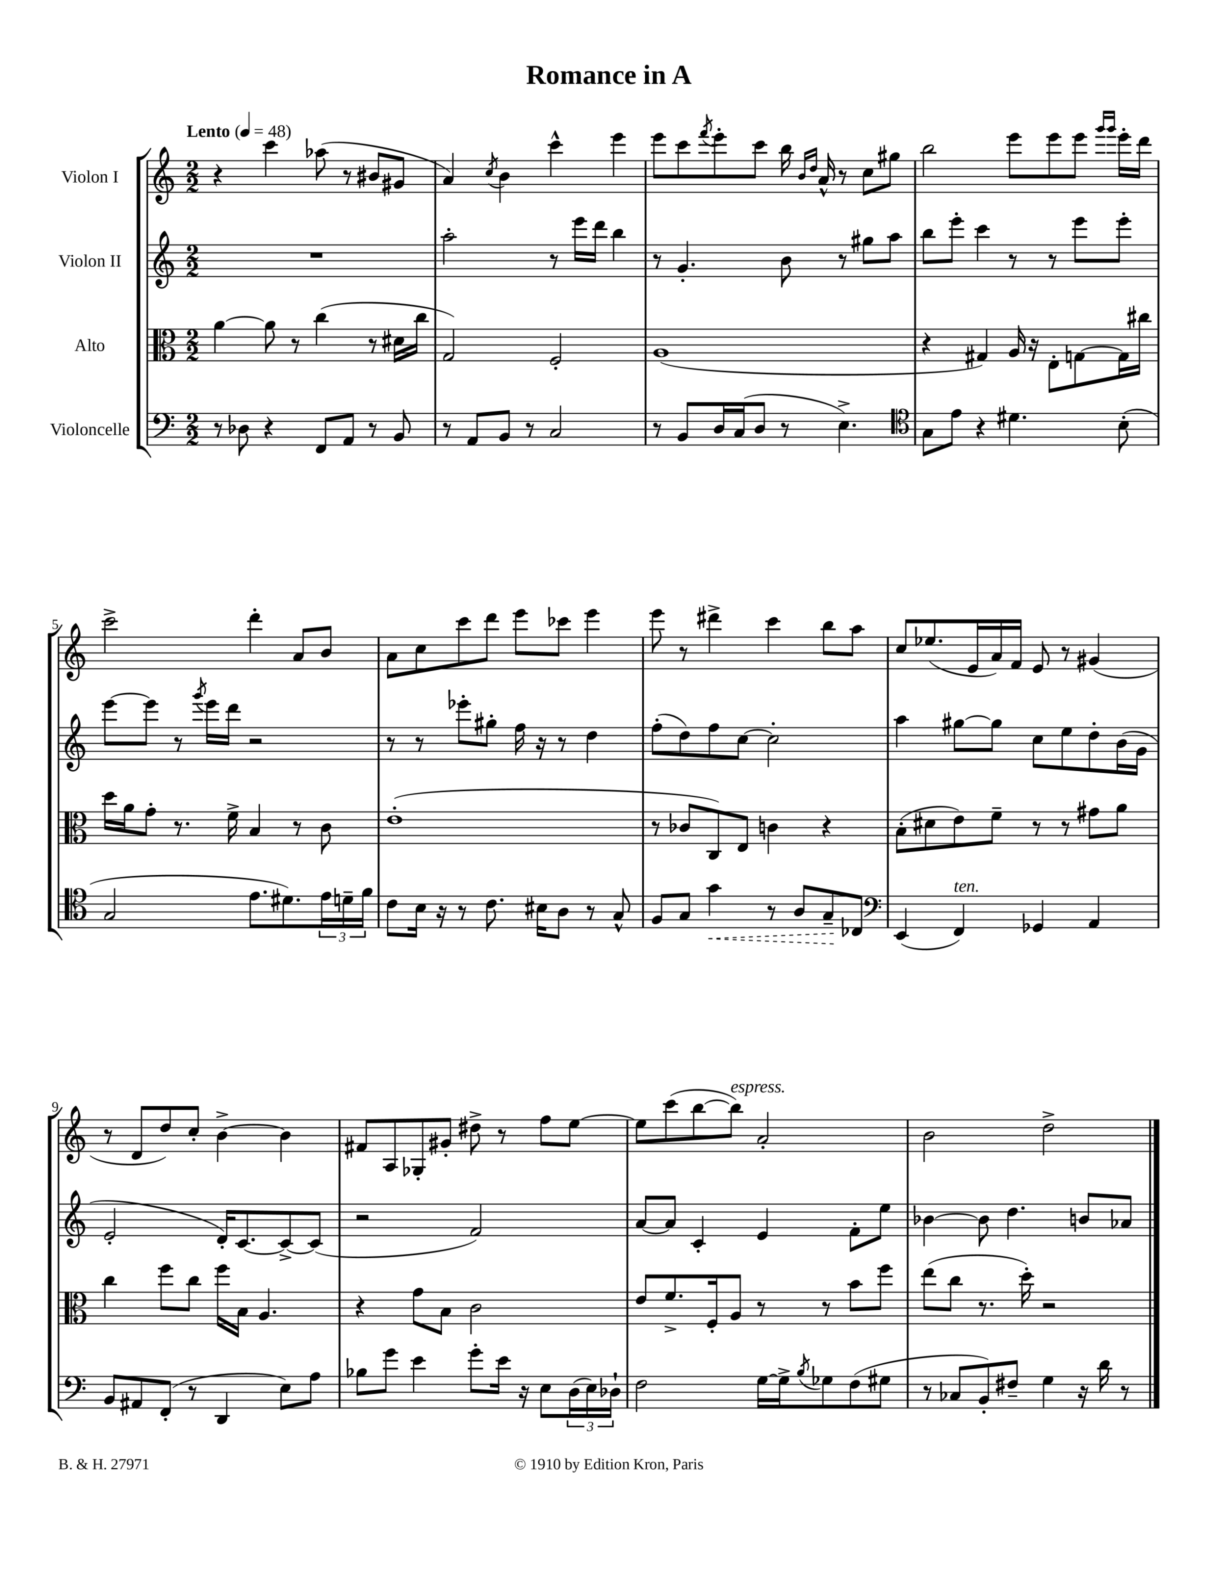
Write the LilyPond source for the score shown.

\header { title = "Romance in A" }
<<
\new StaffGroup <<
\new Staff = "s0" \with { instrumentName = "Violon I" } {
    \clef treble \key c \major \numericTimeSignature \time 2/2 \tempo "Lento" 4 = 48
    r4 c'''4 aes''8( r8 bis'8 gis'8 |
    a'4) \acciaccatura { c''8 } b'4 c'''4-^ e'''4 |
    e'''8 c'''8 \acciaccatura { f'''8 } e'''8-. c'''8 b''16 \grace { b'16 d''16 } a'16-^ r8 c''8 gis''8 |
    b''2 e'''8 e'''8 e'''8 \grace { g'''16 g'''16 } e'''16-. d'''16 |
    c'''2-> d'''4-. a'8 b'8 |
    a'8 c''8 c'''8 d'''8 e'''8 ces'''8 e'''4 |
    e'''8 r8 dis'''4-> c'''4 b''8 a''8 |
    c''8 ees''8.( e'16 a'16) f'16 e'8 r8 gis'4( |
    r8 d'8 d''8) c''8-. b'4~-> b'4 |
    fis'8 a8 ges8-. gis'8-. dis''8-> r8 f''8 e''8~ |
    e''8 c'''8( b''8~ b''8^\markup { \italic "espress." }) a'2-. |
    b'2 d''2-> \bar "|." |
}
\new Staff = "s1" \with { instrumentName = "Violon II" } {
    \clef treble \key c \major \numericTimeSignature \time 2/2
    R1 |
    a''2-. r8 e'''16 d'''16 b''4 |
    r8 g'4.-. b'8 r8 gis''8 a''8 |
    b''8 e'''8-. c'''4 r8 r8 e'''8 e'''8-. |
    e'''8~ e'''8 r8 \acciaccatura { g'''8 } e'''16 d'''16 r2 |
    r8 r8 ees'''8-. gis''8-. f''16 r16 r8 d''4 |
    f''8-.( d''8) f''8 c''8~ c''2-. |
    a''4 gis''8~ gis''8 c''8 e''8 d''8-. b'16( g'16 |
    e'2-. d'16-.) c'8.~ c'8~-> c'8( |
    r2 f'2) |
    a'8~ a'8 c'4-. e'4 f'8-. e''8 |
    bes'4~ bes'8 d''4. b'8 aes'8 \bar "|." |
}
\new Staff = "s2" \with { instrumentName = "Alto" } {
    \clef alto \key c \major \numericTimeSignature \time 2/2
    a'4~ a'8 r8 c''4( r8 dis'16 c''16 |
    g2) f2-. |
    a1( |
    r4 gis4) a16 r16 e8-. g8~ g16 cis''16 |
    d''16 a'16 g'8-. r8. f'16-> b4 r8 c'8 |
    e'1-.( |
    r8 ces'8 c8) e8 c'4 r4 |
    b8-.( dis'8 e'8) f'8-- r8 r8 gis'8 a'8 |
    c''4 f''8 c''8 f''16 b16 a4. |
    r4 g'8 b8 c'2 |
    e'8 f'8.-> f16-. a8 r8 r8 b'8 f''8 |
    e''8( c''8 r8. d''16-.) r2 \bar "|." |
}
\new Staff = "s3" \with { instrumentName = "Violoncelle" } {
    \clef bass \key c \major \numericTimeSignature \time 2/2
    r8 des8 r4 f,8 a,8 r8 b,8 |
    r8 a,8 b,8 r8 c2 |
    r8 b,8 d16 c16( d8 r8 e4.->) |
    \clef tenor g8 e'8 r4 dis'4. b8-.( |
    g2 e'8. dis'8.) \tuplet 3/2 { e'16 d'16-- f'16 } |
    c'8 b16 r16 r8 c'8. bis16 a8 r8 g8-^ |
    f8 g8 \once \override Hairpin.style = #'dashed-line g'4\< r8 a8 g8--\! ces8 |
    \clef bass e,4( f,4^\markup { \italic "ten." }) ges,4 a,4 |
    b,8 ais,8 f,8-.( r8 d,4 e8) a8 |
    bes8 g'8 e'4 g'8-. e'16 r16 e8 \tuplet 3/2 { d16( e16) des16-! } |
    f2 g16~ g16-> \acciaccatura { b8 } ges8 f8( gis8 |
    r8 ces8 b,8-.) fis8-- g4 r16 d'16 r8 \bar "|." |
}
>>
>>
